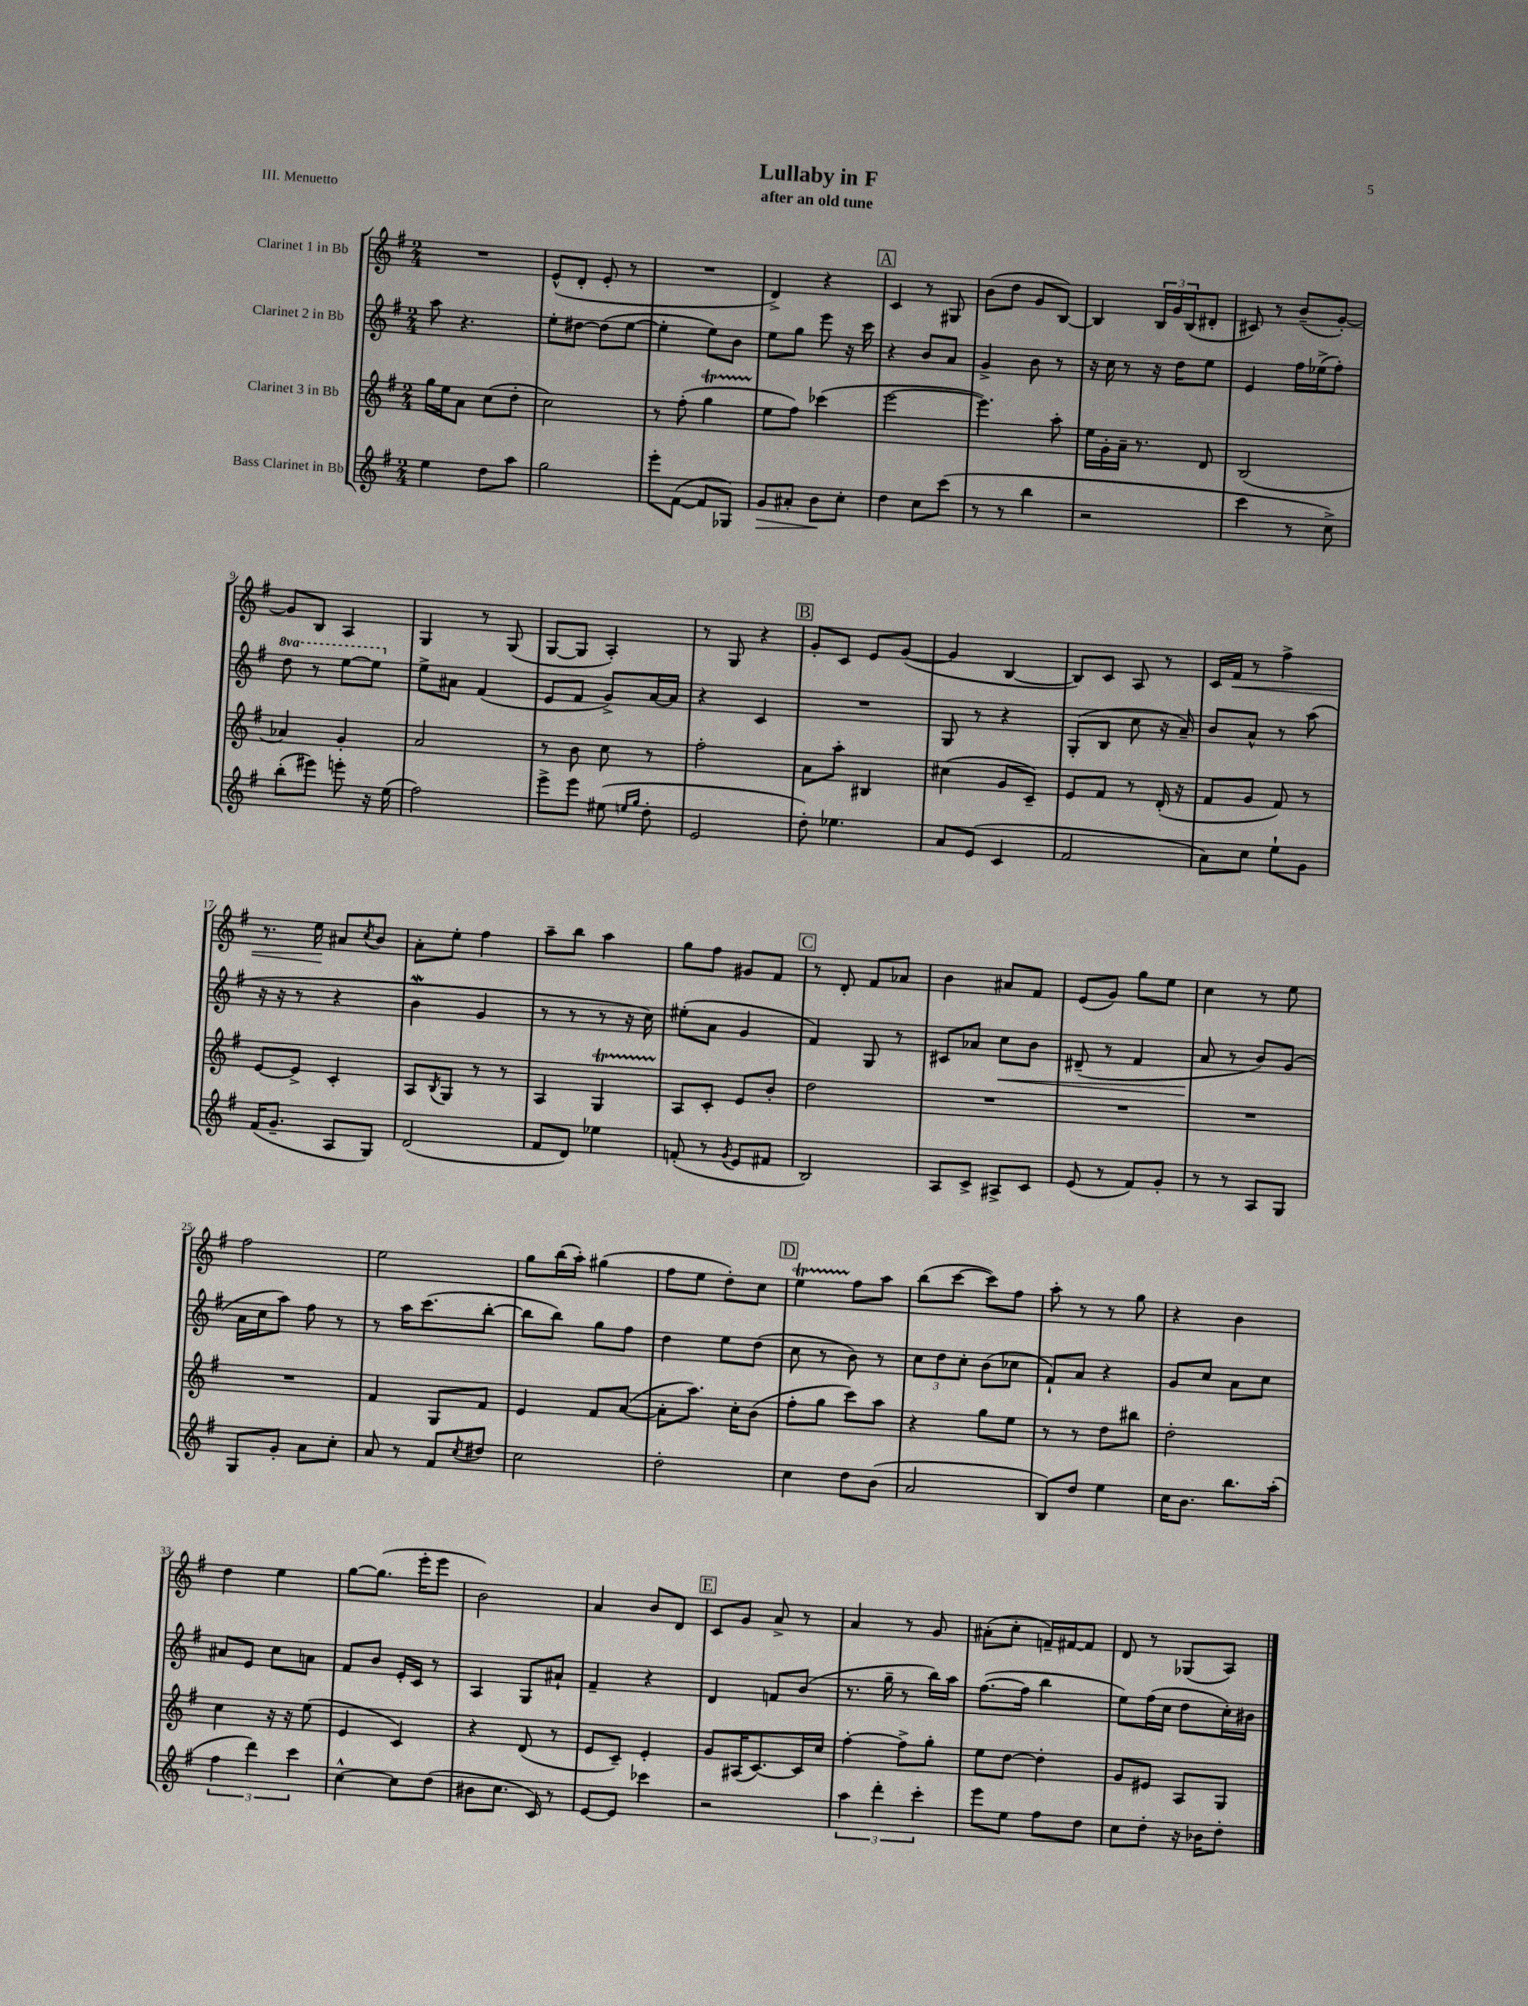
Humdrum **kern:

**kern	**kern	**kern	**kern
*staff4	*staff3	*staff2	*staff1
*clefG2	*clefG2	*clefG2	*clefG2
*k[f#]	*k[f#]	*k[f#]	*k[f#]
*M2/4	*M2/4	*M2/4	*M2/4
4ee\	16gg\LL	8aa\	2r
.	16ee\J	.	.
.	8a\J	4.r	.
8dd\L	(8cc\L	.	.
8aa\J	8dd'\J	.	.
=	=	=	=
2gg\	2cc\)	8ee'\L	(8e^^/L
.	.	[8dd#\J	8d'/J
.	.	(8dd#\]L	8e'/
.	.	[8ee\J	8r
=	=	=	=
8eee'\L	8r	4ee'\]	2r
([8f#\J	(8ff#'\	.	.
8f#/]L	4gg\	8ee\L)	.
8G-/J)	.	8b\J	.
=	=	=	=
8g/L	8ee\L	8ee\L	4d^/)
8a#'/J	8ff#\J)	8gg\J	.
8b\L	(4ccc-\	8eee\	4r
8cc'\J	.	16r	.
.	.	16ccc\	.
=	=	=	=
4dd\	[2eee\	4r	4c/
8cc\L	.	8b/L	8r
(8ccc\J	.	8a/J	8G#/
=	=	=	=
8r	4.eee\])	4g^/	(8b\L
8r	.	.	8dd\J
4bb\	.	8b\	8g/L
.	8aa'\	8r	[8B/J)
=	=	=	=
2r	16ee\LL	16r	4B/]
.	16g'\	16cc\	.
.	16a~\JJ	8r	.
.	8.r	.	.
.	.	16r	24B/LL
.	.	.	24g/
.	.	16dd\LK	.
.	.	.	(24B/J
.	8d/	8ee\J	8d#'/J
=	=	=	=
4ccc\	(2B/	4e/	8c#/)
.	.	.	8r
8r	.	16ff#\LL	(8b~/L
.	.	(16ee-^\J	.
8cc^\)	.	8ff#'\J)	[8g'/J)
=	=	=	=
(8bb'\L	4a-/)	8ddd\	8g/]L
8eee#\J)	.	8r	8B/J
8eee'\	4g'/	[8eee\L	4A/
16r	.	8eee\]J	.
(16ee\	.	.	.
=	=	=	=
2ff#\)	2a/	8ee^\L	4G/
.	.	8a#\J	.
.	.	(4f#/	8r
.	.	.	(8G/
=	=	=	=
8eee^\L	8r	8e/L	[8G/L
8eee\J	8b\	8f#/J	8G/]J
(8ee#\	8cc\	8g^/L)	4A'/)
16qqee/LL	.	.	.
16qqgg/JJ	.	.	.
8dd'\	8r	[16a/L	.
.	.	16a/]JJ	.
=	=	=	=
2e/	2ff#'\	4r	8r
.	.	.	8G/
.	.	4c/	4r
=	=	=	=
8dd'\)	8a\L	2r	8g'/L
4.ee-\	8aa'\J	.	8c/J
.	4B#/	.	8e/L
.	.	.	([8g/J
=	=	=	=
8a/L	(4cc#\	8G/	4g/]
(8e/J	.	8r	.
4c/	8g/L	4r	[4B/
.	8c~/J)	.	.
=	=	=	=
2f#/	8e/L	(8G'/L	8B/]L)
.	8f#/J	8B/J	8c/J
.	8r	8cc\	8A/
.	(16d'/	16r	8r
.	16r	16a~/)	.
=	=	=	=
8a\L)	8f#/L	8b/L	16c/LL
.	.	.	16f#/JJ
8cc\J	8g/J	8a^^/J	8r
8ee`\L	8f#/)	8r	4ff#^\
8g\J	8r	(8aa\	.
=	=	=	=
(16f#/LK	[8e/L	16r	8.r
8.g~/J	.	16r	.
.	8e^/]J	8r	.
.	.	.	16ee\
8A/L	4c'/	4r	8a#/L
.	.	.	8qcc/
8G/J)	.	.	8b/J
=	=	=	=
(2d/	8A/L	4b\	8a'\L
.	8qB/	.	.
.	8G/J	.	8ee'\J
.	8r	4g/	4ff#\
.	8r	.	.
=	=	=	=
8f#/L	4A/	8r	8aa~\L
8d/J)	.	8r	8bb\J
4ee-\	4G/	8r	4aa\
.	.	16r	.
.	.	16cc\)	.
=	=	=	=
(8f'/	8A/L	(8ee#'\L	8gg\L
8r	8c'/J	8a\J	8ff#\J
8qg/	.	.	.
8e/L	8e/L	4g/	8g#/L
8f#/J	8b'/J	.	8f#/J
=	=	=	=
2B/)	2dd\	4f#/)	8r
.	.	.	8d'/
.	.	8G/	8f#/L
.	.	8r	8a-/J
=	=	=	=
8A/L	2r	8c#/L	4b\
8c^/J	.	8a-/J	.
8A#^/L	.	8cc\L	8a#/L
8c/J	.	8b\J	8f#/J
=	=	=	=
(8e/	2r	(8d#~/	(8e/L
8r	.	8r	8g/J)
8f#/L)	.	4f#/	8gg\L
8g'/J	.	.	8ee\J
=	=	=	=
8r	2r	8a/	4cc\
8r	.	8r	.
8A/L	.	8b/L)	8r
8G/J	.	(8g/J	8ee\
=	=	=	=
8G/L	2r	16a\LL	2ff#\
.	.	16cc\J	.
8g'/J	.	8aa\J)	.
8a\L	.	8ff#\	.
8cc'\J	.	8r	.
=	=	=	=
8a/	4f#/	8r	2ee\
8r	.	16aa\LK	.
.	.	(8.ccc\	.
8f#/L	8G/L	.	.
8qcc/	.	.	.
8dd#/J	8f#/J	[8bb'\J	.
=	=	=	=
2cc\	4e/	8bb\]L	8gg\L
.	.	8bb\J)	(16bb\L
.	.	.	16aa'\JJ)
.	8f#/L	8gg\L	(4gg#\
.	([8a/J	8ff#\J	.
=	=	=	=
2dd'\	8a'\]L	4dd\	8ff#\L
.	8.aa\J)	.	8ee\J
.	.	8ee\L	8dd'\L)
.	16cc'\LK	.	.
.	(8b\J	(8dd\J	8cc\J
=	=	=	=
4cc\	8ff#'\L	8cc\	4ee\
.	8gg\J	8r	.
8dd\L	8ccc\L)	8b\)	8ff#\L
(8b\J	8aa\J	8r	8aa\J
=	=	=	=
2a/	4r	12cc\L	(8bb\L
.	.	12dd\	.
.	.	.	[8ccc\J
.	.	12cc'\J	.
.	8gg\L	(8b\L	8ccc\]L)
.	8ee\J	8cc-\J	8ff#\J
=	=	=	=
8B/L)	8r	8f#`/L)	8aa'\
8dd/J	8r	8a/J	8r
4ee\	8dd\L	4r	8r
.	8bb#\J	.	8gg\
=	=	=	=
16cc\LK	2dd'\	8g/L	4r
8.b\J	.	.	.
.	.	8cc/J	.
8.bb\L	.	8a\L	4b\
.	.	8cc\J	.
(16aa'\Jk	.	.	.
=	=	=	=
6ff#\	4cc\	8a#/L	4dd\
.	.	8e/J	.
6ddd\)	.	.	.
.	16r	8cc\L	4ee\
.	16r	.	.
6ccc\	.	.	.
.	(8ee\	8a\J	.
=	=	=	=
[4cc^^\	4e/	8f#/L	[8gg\L
.	.	8b/J	(8.gg\]J
8cc\]L	4c/)	16e'/LL	.
.	.	16c/JJ	16eee'\LK
(8dd\J	.	8r	8eee\J
=	=	=	=
8b#\L	4r	4A/	2b\)
8.cc\J	.	.	.
.	(8d/	8G/L	.
16c/)	.	.	.
8r	8r	8a#`/J	.
=	=	=	=
[8e/L	8e/L	4f#~/	4a/
8e/]J	8c~/J)	.	.
4ccc-\	4e'/	4r	8b/L
.	.	.	8d/J
=	=	=	=
2r	8g/L	4d/	8c/L
.	(16A#/K	.	8g/J
.	[8.c/)	.	.
.	.	8f/L	8a^/
.	16c/]L	(8b/J	8r
.	16cc/JJ	.	.
=	=	=	=
6aa\	[4ff#'\	8.r	4a/
6ddd'\	.	.	.
.	.	16gg~\	.
.	8ff#^\]L	8r	8r
6ccc'\	.	.	.
.	8gg'\J	16bb\LL)	8g/
.	.	16aa\JJ	.
=	=	=	=
8eee\L	8ee\L	([8.ff#\L	(8a#'\L
8ee\J	[8dd\J	.	8cc'\J
.	.	16ff#\]Jk	.
8ff#\L	4dd'\]	4bb\	16f~/LL)
.	.	.	[16f#/J
8dd\J	.	.	8f#/]J
=	=	=	=
8cc\L	8g/L	8ee\L)	8d/
8dd'\J	8e#/J	(16ff#\L	8r
.	.	16cc\JJ	.
16r	8A/L	8dd\L	(8G-/L
16b-\LK	.	.	.
8dd'\J	8G/J	16cc'\L)	8A/J)
.	.	16b#\JJ	.
==	==	==	==
*-	*-	*-	*-
